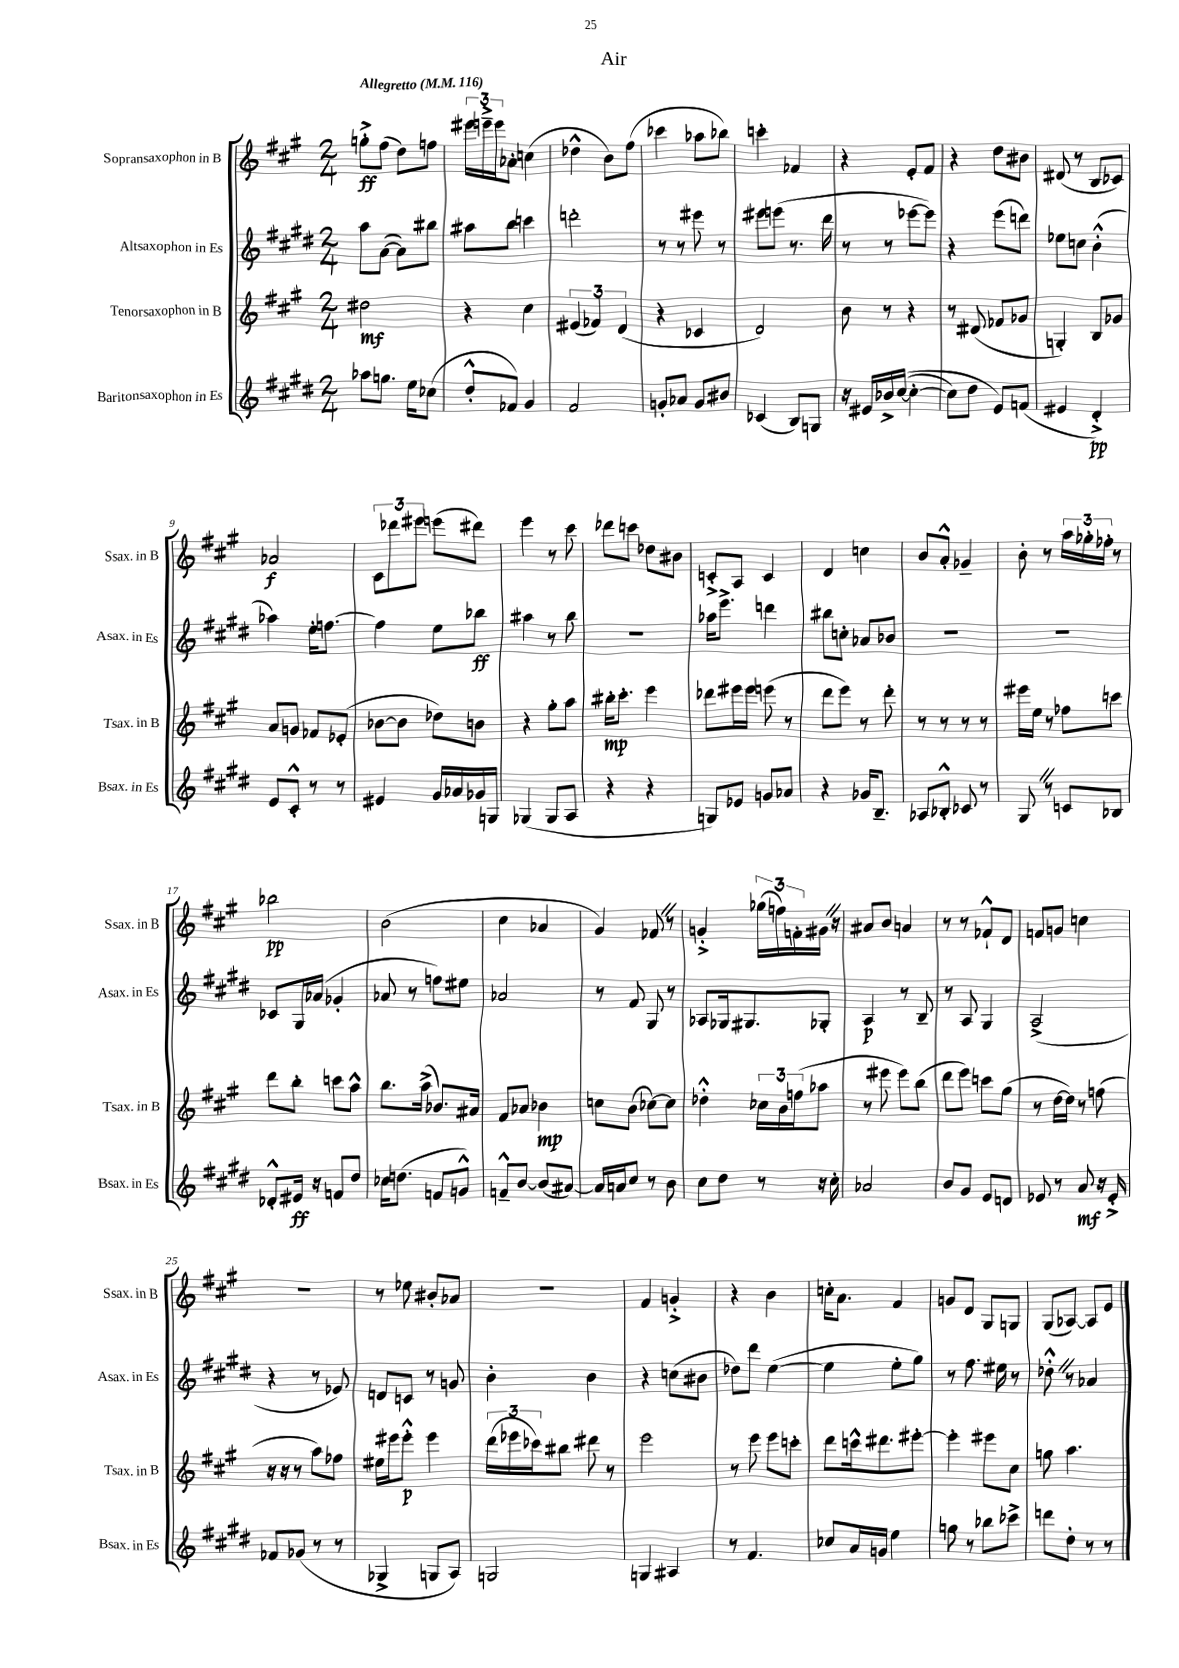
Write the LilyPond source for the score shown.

\header { title = "Air" }
<<
\new StaffGroup <<
\new Staff = "s0" \with { instrumentName = "Sopransaxophon in B" shortInstrumentName = "Ssax. in B" } {
    \clef treble \key a \major \numericTimeSignature \time 2/4 \tempo "Allegretto" 4 = 116
    g''8-.->\ff fis''8( d''8) f''8 |
    \tuplet 3/2 { eis'''16 e'''16---> e'''16 } aes'8-. c''4( |
    des''4-^ b'8) fis''8( |
    ces'''4 aes''8 bes''8) |
    c'''4-. fes'4 |
    r4 e'8-. fis'8 |
    r4 d''8 bis'8 |
    dis'8( r8 b8 ces'8) |
    aes'2\f |
    \tuplet 3/2 { cis'8 des'''8 eis'''8 } e'''8( dis'''8) |
    e'''4 r8 cis'''8 |
    des'''8 c'''8 des''8 bis'8 |
    c'8-.-> a8 c'4 |
    d'4 c''4 |
    b'8 a'8-.-^ ges'4-- |
    b'8-. r8 \tuplet 3/2 { a''16 ges''16-. fes''16-. } r8 |
    bes''2\pp |
    b'2( |
    cis''4 aes'4 |
    gis'4) fes'8 \once \override BreathingSign.text = \markup { \musicglyph "scripts.caesura.straight" } \breathe r8 |
    g'4-.-> \tuplet 3/2 { ges''16( f''16) f'16-. } gis'16 \once \override BreathingSign.text = \markup { \musicglyph "scripts.caesura.straight" } \breathe r16 |
    ais'8 b'8 a'4 |
    r8 r8 fes'8-!-^ d'8 |
    f'8 g'8 c''4 |
    R2 |
    r8 ees''8 bis'8-. aes'8 |
    r2 |
    fis'4 g'4-.-> |
    r4 b'4 |
    c''16-. a'8. fis'4 |
    g'8 d'8 gis8 g8 |
    gis8( aes8~) aes8 e'8 \bar "|." |
}
\new Staff = "s1" \with { instrumentName = "Altsaxophon in Es" shortInstrumentName = "Asax. in Es" } {
    \clef treble \key e \major \numericTimeSignature \time 2/4
    a''8 a'8~( a'8) bis''8 |
    ais''8 b''8 c'''4 |
    d'''2-. |
    r8 r8 eis'''8 r8 |
    eis'''8 e'''8( r8. dis'''16 |
    r8 r8 ees'''8~ ees'''8) |
    r4 e'''8( d'''8) |
    ees''8 c''8 b'4-.-^( |
    aes''4) e''16-. f''8.~ |
    f''4 e''8 bes''8\ff |
    ais''4 r8 b''8 |
    r2 |
    aes''16 e'''8.-> d'''4 |
    bis''8 c''8-. aes'8 bes'8 |
    R2 |
    R2 |
    ces'8 gis16 aes'16( ges'4-. |
    aes'8 r8 f''8) eis''8 |
    aes'2 |
    r8 fis'8 gis8 r8 |
    aes8 ges16 gis8. ges8-. |
    a4\p r8 b8-- |
    r8 a8 gis4 |
    a2->( |
    r4 r8 ees'8) |
    d'8 c'8 r8 g'8 |
    b'4-. b'4 |
    r4 c''8( bis'8 |
    des''8) dis'''8 e''4~( |
    e''4 e''8-. gis''8) |
    r8 fis''8. eis''16 r8 |
    des''8-.-^ \once \override BreathingSign.text = \markup { \musicglyph "scripts.caesura.straight" } \breathe r8 aes'4 \bar "|." |
}
\new Staff = "s2" \with { instrumentName = "Tenorsaxophon in B" shortInstrumentName = "Tsax. in B" } {
    \clef treble \key a \major \numericTimeSignature \time 2/4
    dis''2\mf |
    r4 cis''4 |
    \tuplet 3/2 { eis'4( fes'4) d'4( } |
    r4 ces'4 |
    d'2) |
    b'8 r8 r4 |
    r8 dis'8( fes'8 ges'8 |
    g4-.) b8 ges'8 |
    a'8 g'8 fes'8 ees'8-.( |
    bes'8~ bes'8 des''8) b'8 |
    r4 gis''8-. a''8 |
    bis''16-.\mp cis'''8.-. e'''4 |
    des'''8 eis'''16 eis'''16 e'''8( r8 |
    d'''8 e'''8) r8 d'''8-. |
    r8 r8 r8 r8 |
    eis'''16 e''16 r8 fes''8 c'''8 |
    d'''8 b''8-. c'''8 a''8-^ |
    b''8. a''16->( bes'8.) ais'16 |
    fis'8 aes'8 bes'4\mp |
    c''8 b'8( ces''8~) ces''8 |
    des''4-.-^ \tuplet 3/2 { ces''16 b'16 f''16( } aes''8 |
    r8 eis'''8 eis'''8) b''8( |
    d'''8 e'''8) c'''8 gis''8( |
    r8 d''16~ d''16) r8 f''8( |
    r16 r16 r8 a''8) fes''8 |
    eis''16 eis'''16 eis'''8-.-^\p eis'''4 |
    \tuplet 3/2 { d'''16( ees'''16 ces'''16) } bis''8 dis'''8 r8 |
    e'''2 |
    r8 e'''8 e'''8 c'''8-. |
    d'''8 c'''16-^ dis'''8. eis'''8~-. |
    eis'''4-. eis'''8 cis''8 |
    g''8 a''4. \bar "|." |
}
\new Staff = "s3" \with { instrumentName = "Baritonsaxophon in Es" shortInstrumentName = "Bsax. in Es" } {
    \clef treble \key e \major \numericTimeSignature \time 2/4
    aes''8 g''8. e''16 ces''8( |
    dis''8-.-^ fes'8) gis'4 |
    fis'2 |
    g'8-. aes'8 g'8 bis'8 |
    ces'4( b8) g8 |
    r16 eis'16 bes'16-> cis''16~(\( cis''4~-. |
    cis''8) dis''8 e'8\) f'8( |
    eis'4 dis'4-.->\pp) |
    e'8 cis'8-.-^ r8 r8 |
    eis'4 gis'16 aes'16 ges'16 g16 |
    ges4( ges8 a8 |
    r4 r4 |
    g8) ees'8 g'8 aes'8 |
    r4 ges'16 b8.-- |
    aes8 bes8-.-^ ces'8 r8 |
    gis8 \once \override BreathingSign.text = \markup { \musicglyph "scripts.caesura.straight" } \breathe r8 c'8 bes8 |
    des'8-.-^ eis'16\ff r16 f'8 dis''8 |
    ces''16 d''8.( f'8 g'8-^) |
    f'8---^ b'8~ b'8( ais'8~) |
    ais'16 a'16 cis''8 r8 b'8 |
    cis''8 dis''8 r8 r16 cis''16-. |
    aes'2 |
    b'8 gis'8 e'8 d'8 |
    ees'8 r8 a'8\mf r16 ees'16-.-> |
    fes'8 ges'8( r8 r8 |
    ges4-> g8 a8) |
    g2 |
    g4 ais4 |
    r8 fis'4. |
    ces''8 a'16 g'16 e''4 |
    g''8 r8 bes''8 ces'''8-> |
    d'''8 dis''8-. r8 r8 \bar "|." |
}
>>
>>
